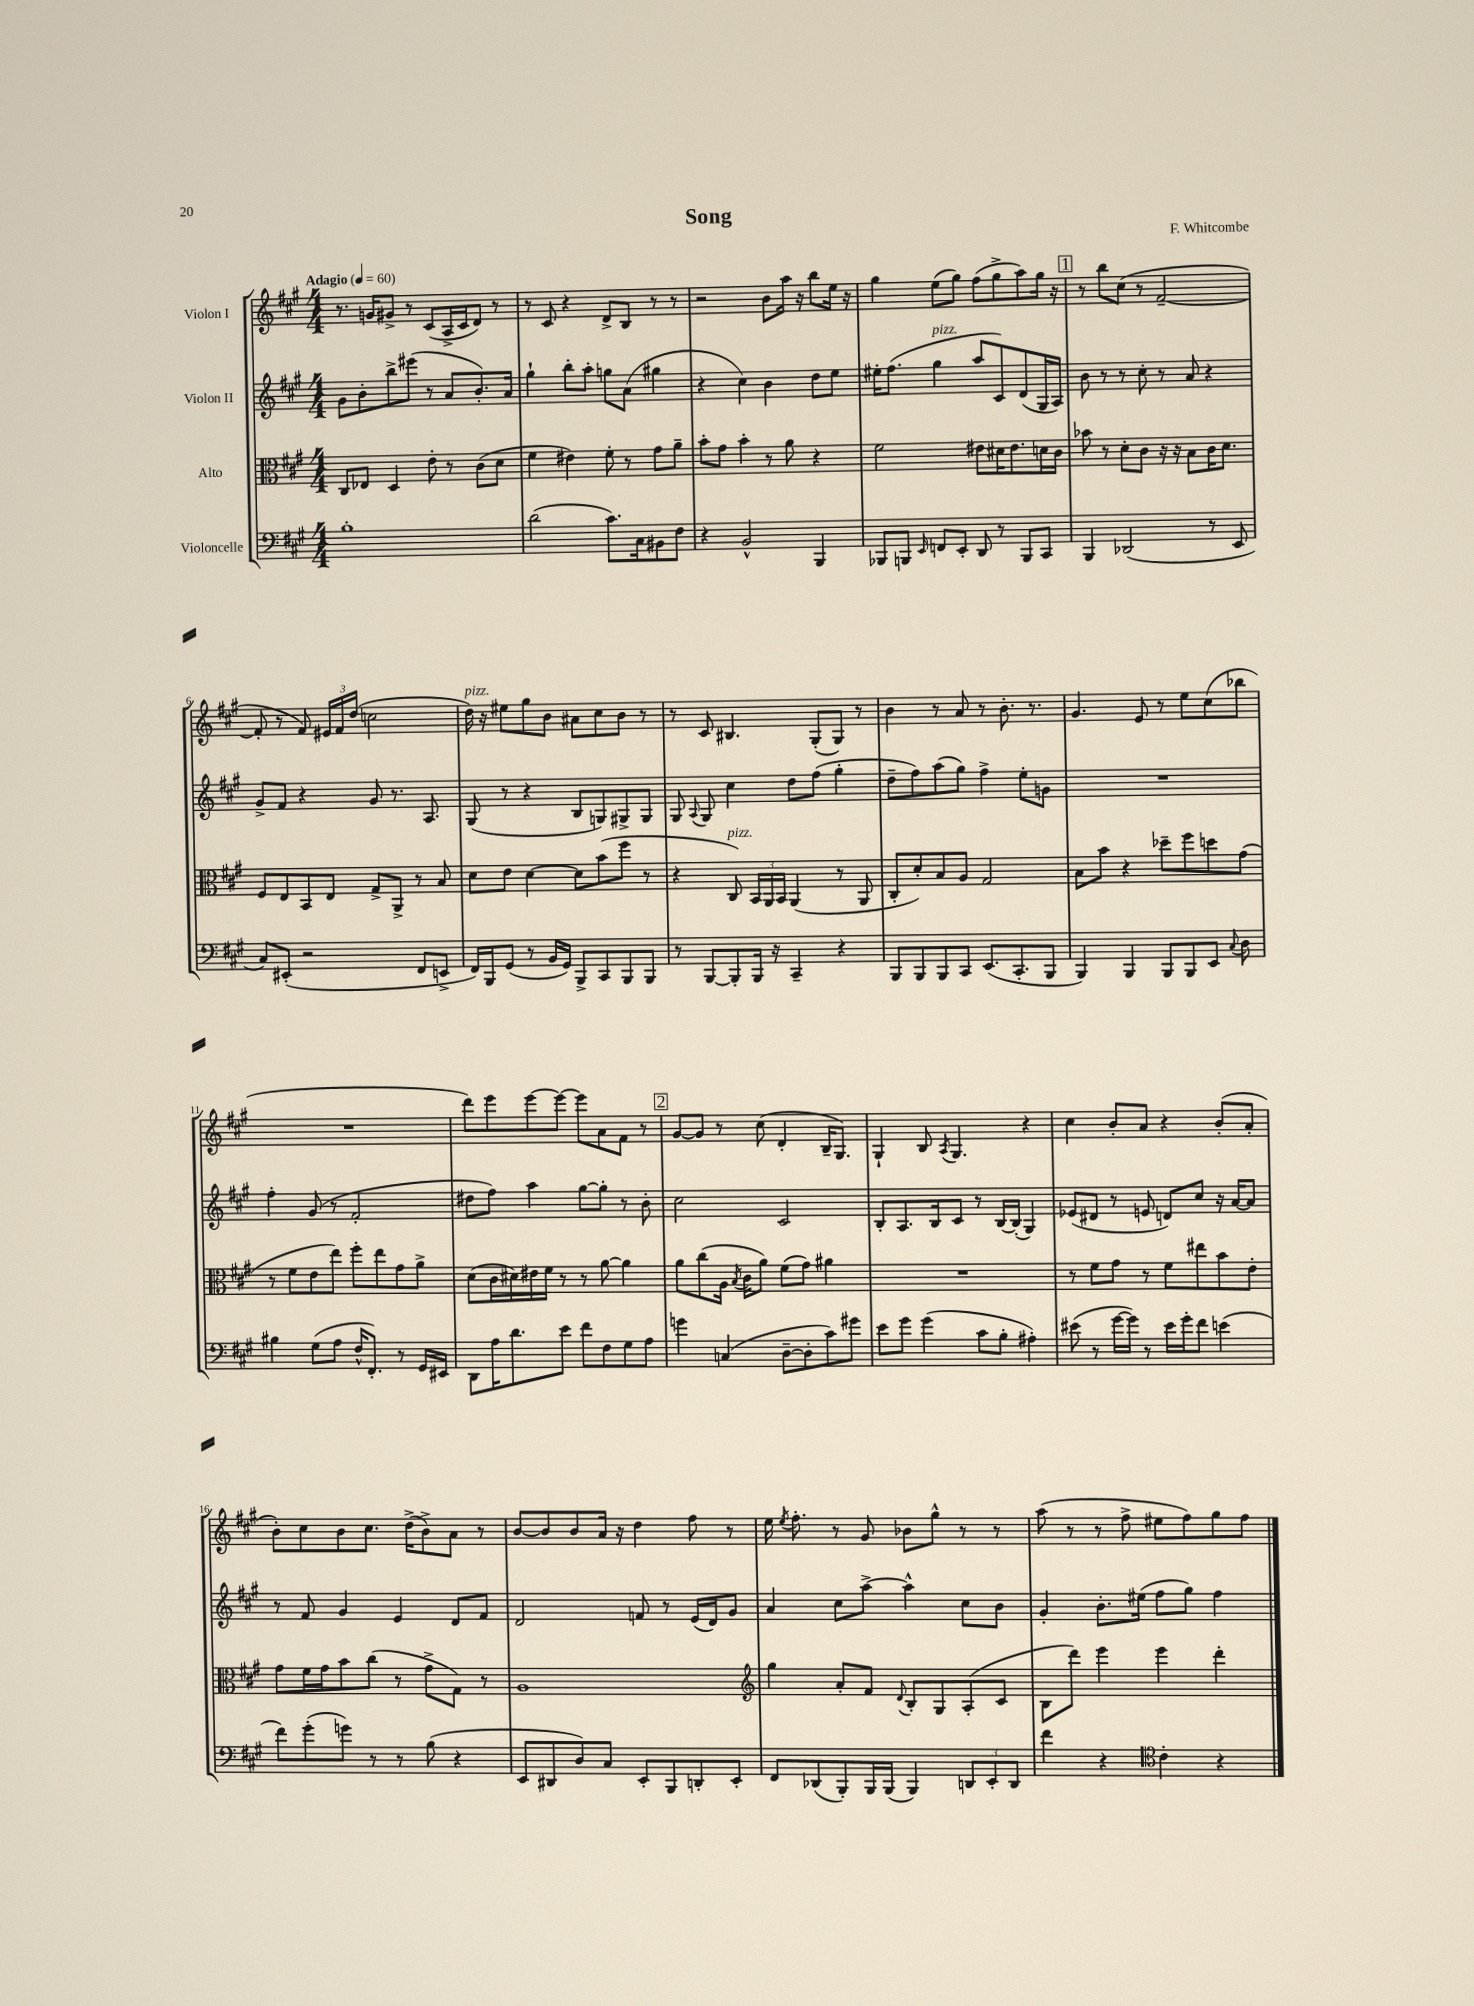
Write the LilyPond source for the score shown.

\header { title = "Song" composer = "F. Whitcombe" }
<<
\new StaffGroup <<
\new Staff = "s0" \with { instrumentName = "Violon I" } {
    \clef treble \key a \major \numericTimeSignature \time 4/4 \tempo "Adagio" 4 = 60
    \autoBeamOff r8. g'16[ gis'8]-> r8 cis'8[( a16-> cis'16 d'8]) r8 |
    r8 cis'8 r4 d'8[-> b8] r8 r8 |
    r2 b'8[ a''16] r16 b''8[ e''16] r16 |
    gis''4 e''8[( gis''8]) fis''8[( gis''8-> a''8) gis''16] r16 |
    \mark \markup { \box "1" } r8 b''8[ cis''8]( r8 fis'2~-- |
    fis'8-. r8 fis'8) \tuplet 3/2 { eis'16[ fis'16 d''16]( } c''2 |
    d''16^\markup { \italic "pizz." }) r16 eis''8[ gis''8 b'8] ais'8[ cis''8 b'8] r8 |
    r8 cis'8 bis4. gis8[-.( gis8]) r8 |
    b'4 r8 a'8 r8 b'8.-. r8. |
    gis'4. e'8 r8 e''8[ cis''8( bes''8] |
    R1 |
    d'''8[) e'''8 e'''8~ e'''8]~ e'''8[ a'8 fis'8] r8 |
    \mark \markup { \box "2" } gis'8[~ gis'8] r8 cis''8( d'4-. b16[-- gis8.]) |
    gis4-! b8 \acciaccatura { a8 } gis4. r4 |
    cis''4 b'8[-. a'8] r4 b'8[-.( a'8]-. |
    b'8[-.) cis''8 b'8 cis''8.] d''16[->( b'8->) a'8] r8 |
    b'8[~ b'8 b'8 a'16] r16 d''4 fis''8 r8 |
    e''16 \acciaccatura { e''8 } fis''8.-. r8 gis'8 bes'8[ gis''8]-^ r8 r8 |
    a''8( r8 r8 fis''8-> eis''8[ fis''8) gis''8 fis''8] \bar "|." |
}
\new Staff = "s1" \with { instrumentName = "Violon II" } {
    \clef treble \key a \major \numericTimeSignature \time 4/4
    \autoBeamOff gis'8[ b'8-. b''8-> eis'''8]( r8 a'8[ b'8.-.) a'16] |
    gis''4-! b''8[-. a''8]-. g''8[ a'8]( gis''4 |
    r4 cis''4) b'4 d''8[ e''8] |
    eis''16[-. fis''8.]( gis''4^\markup { \italic "pizz." } a''8[ cis'8) d'8( gis16 a16]) |
    \mark \markup { \box "1" } b'8 r8 r8 cis''8-. r8 a'8 r4 |
    gis'8[-> fis'8] r4 gis'8 r8. a8. |
    gis8( r8 r4 b8[ g8) gis8-> gis8] |
    gis8 \appoggiatura { a8 } gis8 cis''4 d''8[ fis''8]( gis''4-. |
    d''8[-- fis''8) a''8( gis''8]) fis''4-> e''8[-. g'8] |
    R1 |
    fis''4-. gis'8( r8 fis'2-. |
    dis''8[ fis''8]) a''4 gis''8[~ gis''8]-. r8 b'8-. |
    \mark \markup { \box "2" } cis''2 cis'2 |
    b8[-. a8. b16 cis'8] r8 b16[~ b16]-.( gis4) |
    ees'8[( dis'8] r8 e'8 d'8[) cis''8] r16 a'16[~ a'8] |
    r8 fis'8 gis'4 e'4 d'8[ fis'8] |
    d'2 f'8 r8 e'16[( d'16) gis'8] |
    a'4 cis''8[ a''8]~-> a''4-^ cis''8[ b'8] |
    gis'4-. b'8.[-. eis''16]( fis''8[ gis''8]) fis''4 \bar "|." |
}
\new Staff = "s2" \with { instrumentName = "Alto" } {
    \clef alto \key a \major \numericTimeSignature \time 4/4
    \autoBeamOff cis8[ ees8] d4 e'8-. r8 cis'8[( d'8] |
    fis'4 eis'4) fis'8-. r8 gis'8[ a'8]-- |
    b'8[-. gis'8] b'4-. r8 a'8 r4 |
    fis'2 eis'8[ dis'16 eis'8. d'16 cis'16] |
    \mark \markup { \box "1" } bes'8 r8 d'8[-. cis'8] r16 r16 b8[ cis'16 d'8.] |
    fis8[ e8 b,8 e8] gis8[-> a,8]-> r8 b8 |
    d'8[ e'8] d'4~ d'8[ b'8( fis''8] r8 |
    r4 cis8^\markup { \italic "pizz." }) \tuplet 3/2 { b,16[ a,16 b,16] } a,4( r8 a,8 |
    cis8[-. d'8-.) b8 a8] gis2 |
    b8[ b'8] r4 des''8[-- fis''8 d''8 gis'8]( |
    r8 fis'8[ e'8 e''8]) fis''8[-. e''8 gis'8 a'8]-> |
    d'8[( cis'16 dis'16) eis'16 fis'16] r8 r8 a'8~ a'4 |
    \mark \markup { \box "2" } a'8[ cis''8( a16] \acciaccatura { b8 } cis'16[ a'8]) fis'8[( gis'8]) ais'4 |
    R1 |
    r8 fis'8[ gis'8] r8 fis'8[ eis''8 b'8 e'8]-. |
    gis'8[ fis'16 gis'16 b'8 cis''8]( r8 gis'8[-> gis8]) r8 |
    a1 |
    \clef treble gis''4 a'8[-. fis'8] \appoggiatura { d'8 } b8[-. gis8 a8-.( cis'8] |
    b8[ d'''8]) e'''4 e'''4 d'''4-. \bar "|." |
}
\new Staff = "s3" \with { instrumentName = "Violoncelle" } {
    \clef bass \key a \major \numericTimeSignature \time 4/4
    \autoBeamOff b1-. |
    d'2( cis'8.[) cis16 bis,8 fis8] |
    r4 b,2-^ b,,4 |
    bes,,8[ b,,8] \grace { e,16 } f,8[ e,8]-. d,8 r8 b,,8[ cis,8] |
    \mark \markup { \box "1" } b,,4 des,2( r8 e,8 |
    cis8[) eis,8]-.( r2 fis,8[ e,8]-> |
    fis,16[) b,,16 gis,8]( r8 b,16[ gis,16]) b,,8[-> cis,8 b,,8 b,,8] |
    r8 b,,8[~ b,,8-. b,,16] r16 cis,4-- r4 |
    b,,8[ b,,8 b,,8 cis,8] e,8.[( cis,8.-. b,,8] |
    b,,4) b,,4 b,,8[ b,,8 e,8] \appoggiatura { cis8 } d8 |
    bis4 gis8[( a8] fis16[-^ fis,8.]-.) r8 gis,16[ eis,16] |
    d,8[ a16 d'8. e'8] fis'8[ fis8 gis8 a8] |
    \mark \markup { \box "2" } g'4 c4( d8[~-- d8-. cis'8) gis'8] |
    e'8[ gis'8] gis'4( cis'8[ b8]-. ais4-.) |
    eis'8( r8 gis'16[~ gis'16]) r8 eis'16[ gis'16-. fis'8] e'4( |
    fis'8[) gis'8-.( g'8]) r8 r8 b8( r4 |
    e,8[ dis,8 d8) cis8] e,8[-. b,,8 d,8-. e,8]-. |
    fis,8[ des,8( b,,8-.) b,,16 b,,16]( b,,4) \tuplet 3/2 { d,8[ e,8-. d,8] } |
    fis'4 r4 \clef tenor cis'4-. r4 \bar "|." |
}
>>
>>
